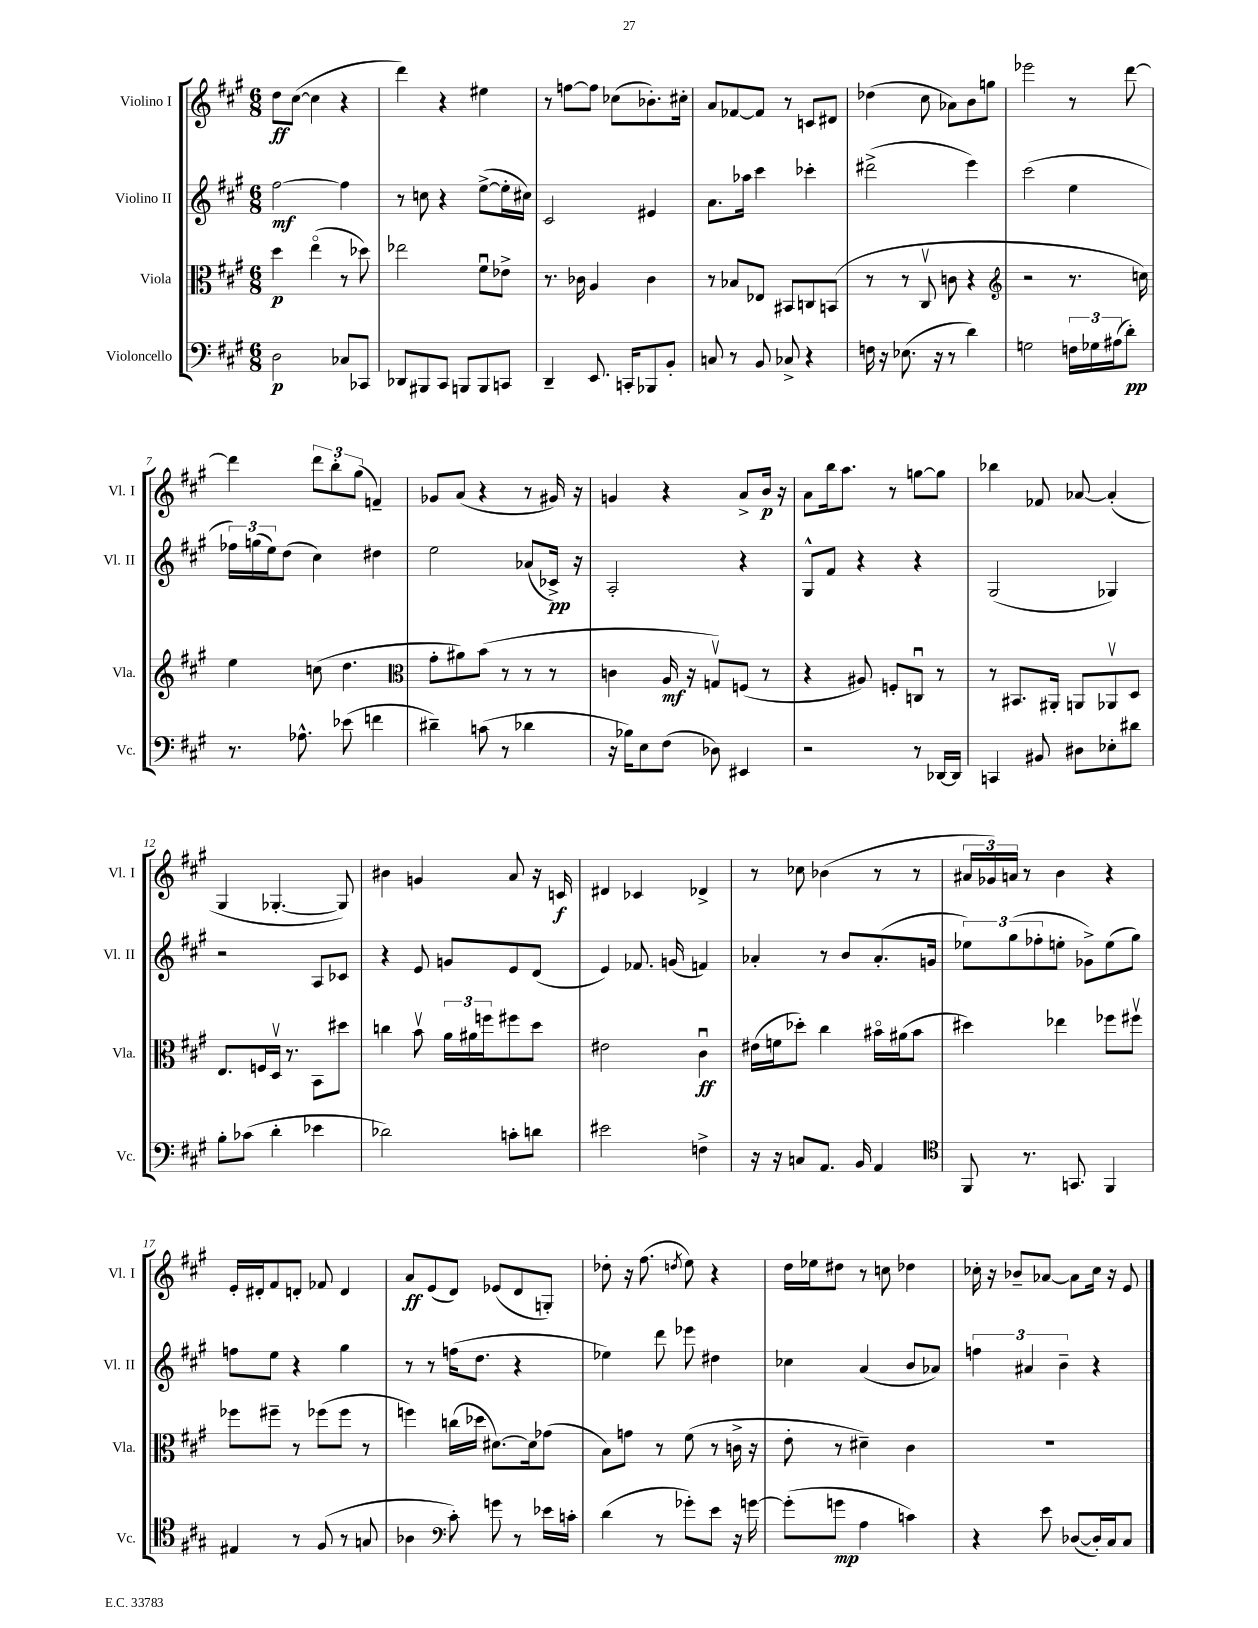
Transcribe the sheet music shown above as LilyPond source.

<<
\new StaffGroup <<
\new Staff = "s0" \with { instrumentName = "Violino I" shortInstrumentName = "Vl. I" } {
    \clef treble \key a \major \numericTimeSignature \time 6/8
    d''8\ff cis''8~( cis''4 r4 |
    d'''4) r4 eis''4 |
    r8 f''8~ f''8 ces''8( bes'8.-.) cis''16-. |
    a'8 fes'8~ fes'8 r8 c'8 dis'8 |
    des''4( cis''8 aes'8) b'8 g''8 |
    ees'''2 r8 d'''8~ |
    d'''4 \tuplet 3/2 { d'''8 b''8-. gis''8( } f'4--) |
    ges'8 a'8( r4 r8 gis'16) r16 |
    g'4 r4 a'8-> b'16\p r16 |
    a'8 b''16 a''8. r8 g''8~ g''8 |
    bes''4 fes'8 aes'8~ aes'4-.( |
    gis4 ges4.~-. ges8) |
    bis'4 g'4 a'8 r16 c'16\f |
    dis'4 ces'4 des'4-> |
    r8 ces''8 bes'4( r8 r8 |
    \tuplet 3/2 { ais'16 ges'16) a'16 } r8 b'4 r4 |
    e'16-. dis'16-. fis'8 d'8-. fes'8 d'4 |
    a'8\ff e'8( d'8) ees'8( d'8 g8-.) |
    des''8-. r16 fis''8.( \acciaccatura { d''8 } e''8) r4 |
    d''16 ees''16 dis''8 r8 c''8 des''4 |
    ces''16-. r16 bes'8-- aes'8~ aes'8 ces''16 r16 e'8 \bar "|." |
}
\new Staff = "s1" \with { instrumentName = "Violino II" shortInstrumentName = "Vl. II" } {
    \clef treble \key a \major \numericTimeSignature \time 6/8
    fis''2~\mf fis''4 |
    r8 c''8 r4 e''8~->( e''16-. cis''16) |
    cis'2 eis'4 |
    a'8. aes''16 cis'''4 ces'''4-. |
    dis'''2->( e'''4) |
    cis'''2( e''4 |
    \tuplet 3/2 { fes''16) g''16( e''16) } d''8( cis''4) dis''4 |
    e''2 aes'8( ces'16->\pp) r16 |
    a2-. r4 |
    gis8-^ fis'8 r4 r4 |
    gis2( ges4) |
    r2 a8 ces'8 |
    r4 e'8 g'8 e'8 d'8( |
    e'4) fes'8. g'16( f'4) |
    aes'4-. r8 b'8 aes'8.-.( g'16 |
    \tuplet 3/2 { ees''8) gis''8( fes''8-. } e''8-. ges'8->) e''8( gis''8) |
    f''8 e''8 r4 gis''4 |
    r8 r8 f''16( d''8. r4 |
    ees''4) d'''8 ees'''8 dis''4 |
    ces''4 a'4( b'8 aes'8) |
    \tuplet 3/2 { f''4 ais'4 b'4-- } r4 \bar "|." |
}
\new Staff = "s2" \with { instrumentName = "Viola" shortInstrumentName = "Vla." } {
    \clef alto \key a \major \numericTimeSignature \time 6/8
    d''4\p e''4\flageolet( r8 des''8) |
    ees''2 fis'8\downbow ees'8-> |
    r8. ces'16 a4 ces'4 |
    r8 bes8 ees8 bis,8 c8 b,8( |
    r8 r8 cis8\upbow c'8 r4 |
    \clef treble r2 r8. c''16) |
    e''4 c''8( d''4. |
    \clef alto gis'8-. ais'8) b'8( r8 r8 r8 |
    c'4 a16\mf r16 g8\upbow) f8( r8 |
    r4 ais8) f8-. c8\downbow r8 |
    r8 bis,8. ais,16-. a,8 aes,8\upbow d8 |
    e8. f16 d16\upbow r8. b,8 dis''8 |
    c''4 b'8\upbow \tuplet 3/2 { a'16 ais'16 f''16 } fis''8 d''8 |
    eis'2 cis'4\downbow\ff |
    eis'16( f'16 des''8-.) cis''4 bis'16\flageolet ais'16( bis'8 |
    dis''4) ees''4 fes''8 fis''8\upbow |
    fes''8 fis''8-- r8 fes''8( fes''8 r8 |
    f''4) c''16( des''16 dis'8.~) dis'16 ges'8( |
    b8) g'8 r8 fis'8( r8 c'16-> r16 |
    e'8-. r8 dis'4--) cis'4 |
    R2. \bar "|." |
}
\new Staff = "s3" \with { instrumentName = "Violoncello" shortInstrumentName = "Vc." } {
    \clef bass \key a \major \numericTimeSignature \time 6/8
    d2\p ces8 ces,8 |
    des,8 bis,,8 cis,8 b,,8 b,,8 c,8 |
    d,4-- e,8. c,16-. bes,,8 b,8-. |
    c8 r8 b,8 ces8-> r4 |
    f16 r16 ees8.( r16 r8 d'4) |
    g2 \tuplet 3/2 { f16 ges16 ais16( } d'8-.\pp) |
    r8. aes8.-^ ees'8( f'4 |
    dis'4--) c'8( r8 des'4 |
    r16 bes16) e8 fis8( des8) eis,4 |
    r2 r8 des,16~ des,16 |
    c,4 bis,8 dis8 ees8-. dis'8 |
    b8-. ces'8( d'4-. ees'4 |
    des'2) c'8-. d'8 |
    eis'2 f4-> |
    r16 r16 c8 a,8. b,16 a,4 |
    \clef tenor fis,8 r8. g,8. fis,4 |
    eis4 r8 fis8( r8 g8 |
    aes4 \clef bass cis'8-.) g'8 r8 ees'16 c'16-. |
    d'4( r8 ges'8-.) e'8 r16 g'16~ |
    g'8-.( g'8\mp a4 c'4) |
    r4 e'8 des8~( des16-.) cis16 cis8 \bar "|." |
}
>>
>>
